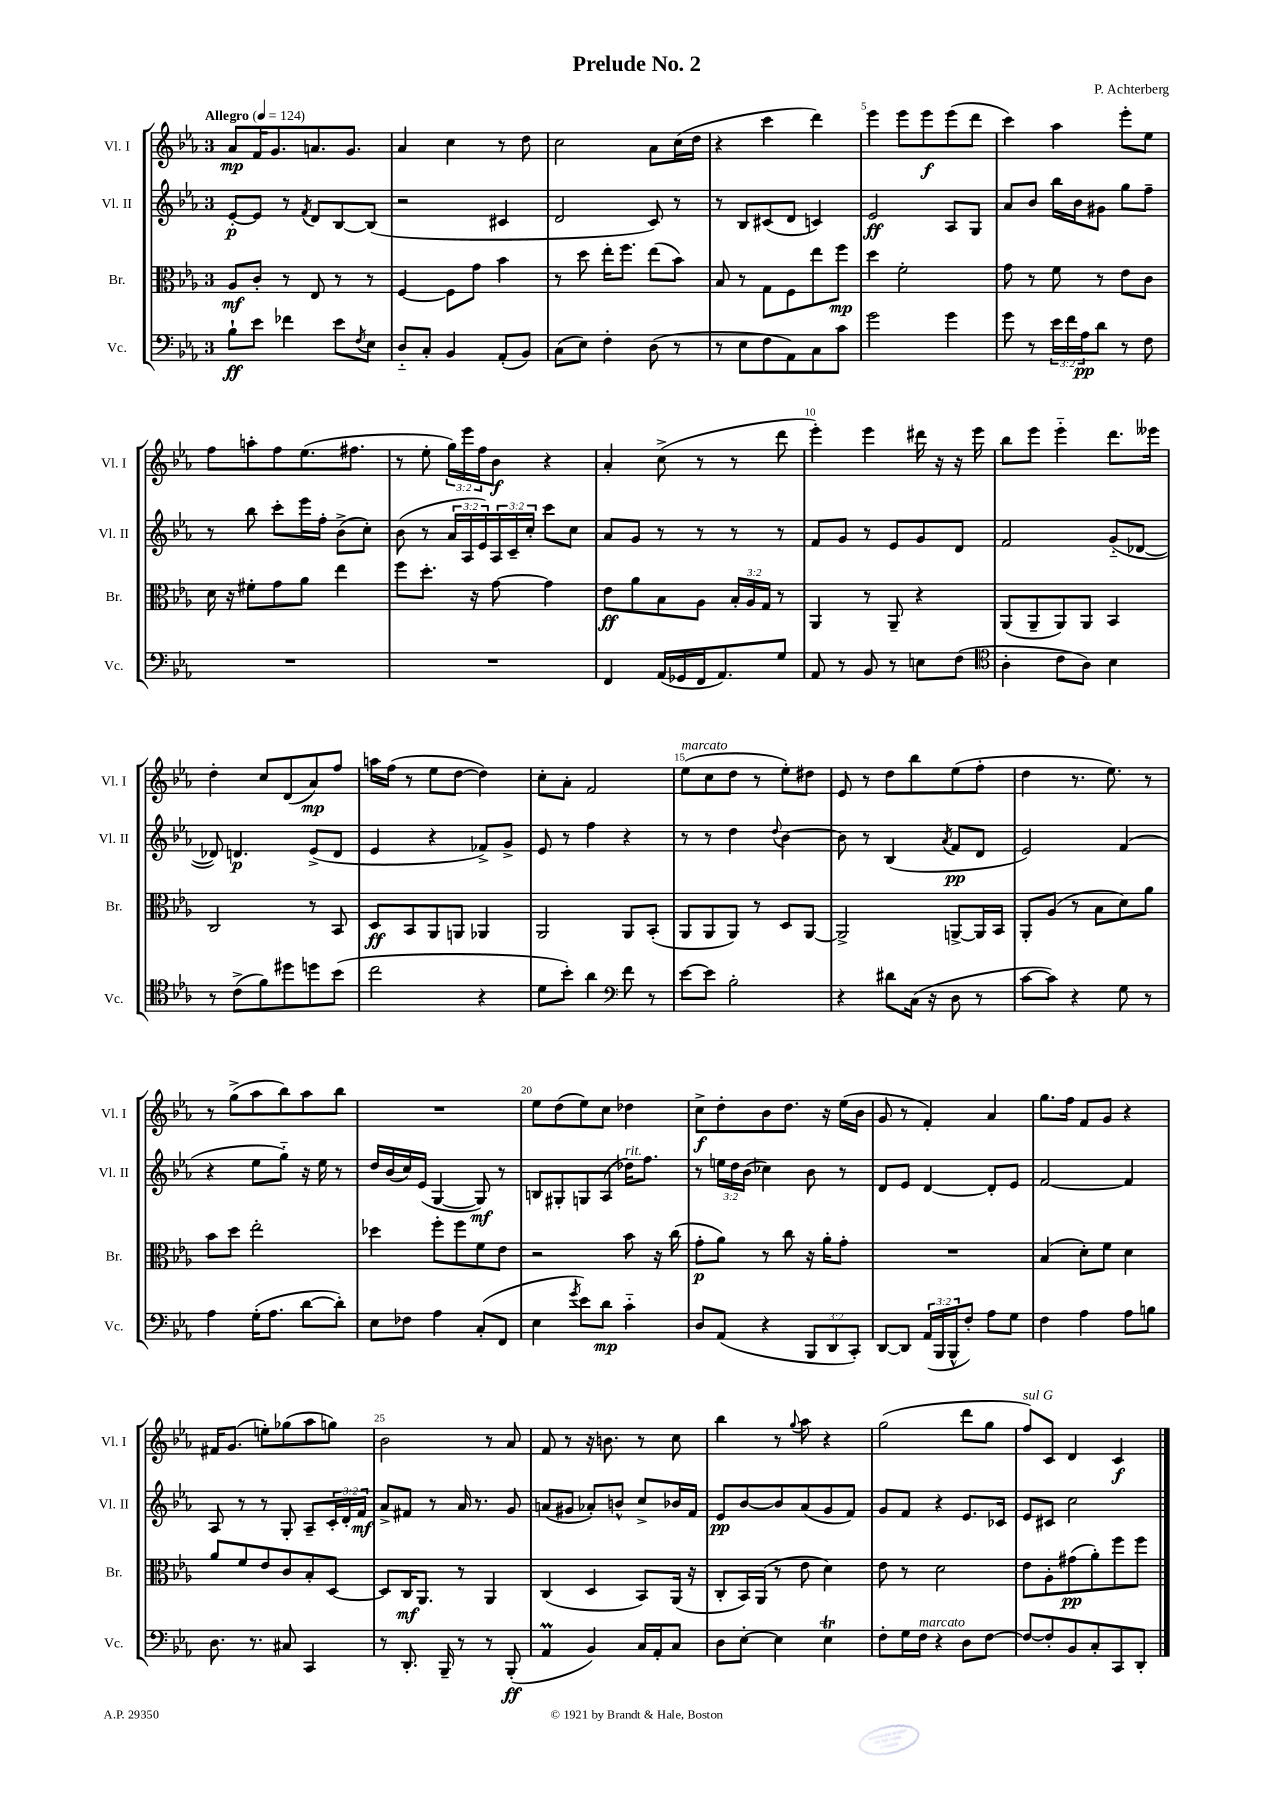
\header { title = "Prelude No. 2" composer = "P. Achterberg" }
<<
\new StaffGroup <<
\new Staff = "s0" \with { instrumentName = "Vl. I" shortInstrumentName = "Vl. I" } {
    \clef treble \key ees \major \once \override Staff.TimeSignature.style = #'single-digit \time 3/4 \override Staff.TupletNumber.text = #tuplet-number::calc-fraction-text \tempo "Allegro" 4 = 124
    aes'8\mp f'16 g'8. a'8. g'8. |
    aes'4 c''4 r8 d''8 |
    c''2 aes'8 c''16( d''16 |
    r4 c'''4 d'''4) |
    ees'''4 ees'''8 ees'''8\f ees'''8( d'''8 |
    c'''4) aes''4 ees'''8-. ees''8 |
    f''8 a''8-. f''8 ees''8.( fis''8. |
    r8 ees''8-. \tuplet 3/2 { g''16) ees'''16 f''16 } bes'8\f r4 |
    aes'4-. c''8->( r8 r8 d'''8 |
    ees'''4-.) ees'''4 dis'''16 r16 r16 ees'''16 |
    bes''8 ees'''8 ees'''4-_ d'''8. eeses'''16 |
    d''4-. c''8 d'8( aes'8\mp) f''8 |
    a''16 f''16( r8 ees''8 d''8~ d''4) |
    c''8-. aes'8-. f'2 |
    ees''8^\markup { \italic "marcato" }( c''8 d''8 r8 ees''8-.) dis''8 |
    ees'8 r8 d''8 bes''8 ees''8( f''8-. |
    d''4 r8. ees''8.) r8 |
    r8 g''8->( aes''8 bes''8) aes''8 bes''8 |
    R2. |
    ees''8 d''8( ees''8) c''8 des''4 |
    c''8->\f d''8-. bes'8 d''8. r16 ees''16( bes'16 |
    g'8 r8 f'4-.) aes'4 |
    g''8. f''16 f'8 g'8 r4 |
    fis'16 g'8.( e''8-.) ges''8( aes''8 g''8) |
    bes'2 r8 aes'8 |
    f'8 r8 r16 b'8. r8 c''8 |
    bes''4 r8 \appoggiatura { g''8 } aes''8 r4 |
    g''2( d'''8 g''8 |
    f''8^\markup { \italic "sul G" }) c'8 d'4 c'4\f \bar "|." |
}
\new Staff = "s1" \with { instrumentName = "Vl. II" shortInstrumentName = "Vl. II" } {
    \clef treble \key ees \major \once \override Staff.TimeSignature.style = #'single-digit \time 3/4 \override Staff.TupletNumber.text = #tuplet-number::calc-fraction-text
    ees'8~-.\p ees'8 r8 \acciaccatura { f'8 } d'8 bes8~ bes8( |
    r2 cis'4 |
    d'2 c'8) r8 |
    r8 bes8 cis'8( d'8 c'4) |
    ees'2\ff aes8 g8 |
    aes'8 bes'8 bes''16 bes'16 gis'8 g''8 f''8-- |
    r8 bes''8 c'''8-. ees'''16 f''16-. bes'8->( c''8-.) |
    bes'8( r8 \tuplet 3/2 { aes'16 aes16 ees'16) } \tuplet 3/2 { aes16 c'16-- c''16-. } c'''8 c''8 |
    aes'8 g'8 r8 r8 r8 r8 |
    f'8 g'8 r8 ees'8 g'8 d'8 |
    f'2 g'8-_( des'8~ |
    des'8) d'4.\p ees'8->( d'8 |
    ees'4 r4 fes'8->) g'8-> |
    ees'8 r8 f''4 r4 |
    r8 r8 d''4 \appoggiatura { d''8 } bes'4~ |
    bes'8 r8 bes4( \acciaccatura { aes'8 } f'8\pp d'8 |
    ees'2) f'4( |
    r4 ees''8 g''8-_) r16 ees''16 r8 |
    d''16 bes'16( c''16) ees'16( g4~ g8\mf) r8 |
    b8 gis8-. g8 aes8( des''16^\markup { \italic "rit." }) f''8. |
    r8 \tuplet 3/2 { e''16 d''16 bes'16( } ces''4) bes'8 r8 |
    d'8 ees'8 d'4~ d'8-. ees'8 |
    f'2~ f'4 |
    aes8 r8 r8 g8-. aes8-- \tuplet 3/2 { c'16-. d'16-. f'16\mf } |
    aes'8-> fis'8 r8 aes'16 r8. g'8 |
    a'8( gis'8 aes'8-.) b'8-^ c''8-> bes'16 f'16 |
    ees'8\pp bes'8~ bes'8 aes'8( g'8 f'8) |
    g'8 f'8 r4 ees'8. ces'16 |
    ees'8 cis'8 c''2 \bar "|." |
}
\new Staff = "s2" \with { instrumentName = "Br." shortInstrumentName = "Br." } {
    \clef alto \key ees \major \once \override Staff.TimeSignature.style = #'single-digit \time 3/4 \override Staff.TupletNumber.text = #tuplet-number::calc-fraction-text
    aes8\mf c'8-. r8 ees8 r8 r8 |
    f4~ f8 g'8 bes'4 |
    r8 d''8 ees''16-. f''8. ees''8( bes'8) |
    bes8 r8 g8 f8 ees''8 f''8\mp |
    d''4 f'2-. |
    g'8 r8 f'8 r8 ees'8 c'8 |
    d'16 r16 fis'8-. g'8 aes'8 ees''4 |
    f''8 d''8.-. r16 g'8~ g'4 |
    ees'8\ff aes'8 bes8 aes8 \tuplet 3/2 { bes16-. aes16 g16 } r8 |
    aes,4 r8 aes,8-- r4 |
    aes,8( aes,8-- aes,8) aes,8 bes,4 |
    c2 r8 bes,8 |
    d8\ff bes,8 aes,8 a,8 aes,4 |
    aes,2 aes,8 bes,8-.( |
    aes,8 aes,8 aes,8) r8 d8 aes,8~ |
    aes,2-> a,8~-> a,16 bes,16 |
    aes,8-. aes8( r8 bes8 d'8) aes'8 |
    bes'8 d''8 ees''2-. |
    des''4 f''8-. f''8 f'8 ees'8 |
    r2 bes'8 r16 c''16( |
    g'8-.\p aes'8) r8 c''8 r16 aes'16-. g'8-. |
    R2. |
    bes4( d'8-.) f'8 d'4 |
    aes'8 f'8 ees'8 c'8 bes8-. d8~ |
    d8 c16\mf aes,8. r8 aes,4 |
    c4( d4 bes,8) aes,16( r16 |
    c8-. bes,16) aes,16( r8 ees'8 d'4) |
    ees'8 r8 d'2 |
    ees'8 aes8-. gis'8\pp( aes'8-.) f''8 f''8 \bar "|." |
}
\new Staff = "s3" \with { instrumentName = "Vc." shortInstrumentName = "Vc." } {
    \clef bass \key ees \major \once \override Staff.TimeSignature.style = #'single-digit \time 3/4 \override Staff.TupletNumber.text = #tuplet-number::calc-fraction-text
    bes8-!\ff ees'8 fes'4 ees'8 \acciaccatura { f8 } ees8 |
    d8-_ c8-. bes,4 aes,8-.( bes,8) |
    c8( ees8) f4-. d8( r8 |
    r8 ees8 f8 aes,8) c8 c'8 |
    g'2 g'4 |
    g'8 r8 \tuplet 3/2 { ees'16 f'16 aes16\pp } d'8 r8 f8 |
    R2. |
    R2. |
    f,4 aes,16( ges,16 f,16 aes,8.) g8 |
    aes,8 r8 bes,8 r8 e8 f8( |
    \clef tenor aes4-. c'8 aes8) bes4 |
    r8 c'8->( f'8) dis''8 d''8 bes'8( |
    c''2 r4 |
    d'8 bes'8-.) aes'4 \clef bass f'8 r8 |
    ees'8~ ees'8 bes2-. |
    r4 dis'8 c16( r16 d8 r8 |
    c'8~ c'8) r4 g8 r8 |
    aes4 g16-.( aes8. d'8~ d'8-.) |
    ees8 fes8 aes4 c8-.( f,8 |
    ees4 \acciaccatura { g'8 } ees'8) d'8\mp c'4-_ |
    d8 aes,8( r4 \tuplet 3/2 { bes,,8 d,8 c,8-.) } |
    d,8~ d,8 \tuplet 3/2 { aes,16( bes,,16 bes,,16-^ } f8-.) aes8 g8 |
    f4 aes4 aes8 b8 |
    d8. r8. cis8 c,4 |
    r8 d,8.-. bes,,16-- r8 r8 bes,,8-.\ff( |
    aes,4\prall bes,4) c16 aes,16-. c8 |
    d8 ees8~-. ees4 ees4\trill |
    f8-. g16 f16^\markup { \italic "marcato" } r4 d8 f8~ |
    f8~ f8-. bes,8 c8-. c,8 d,8-. \bar "|." |
}
>>
>>
\layout { \context { \Score \override BarNumber.break-visibility = ##(#f #t #t) barNumberVisibility = #(every-nth-bar-number-visible 5) } }
